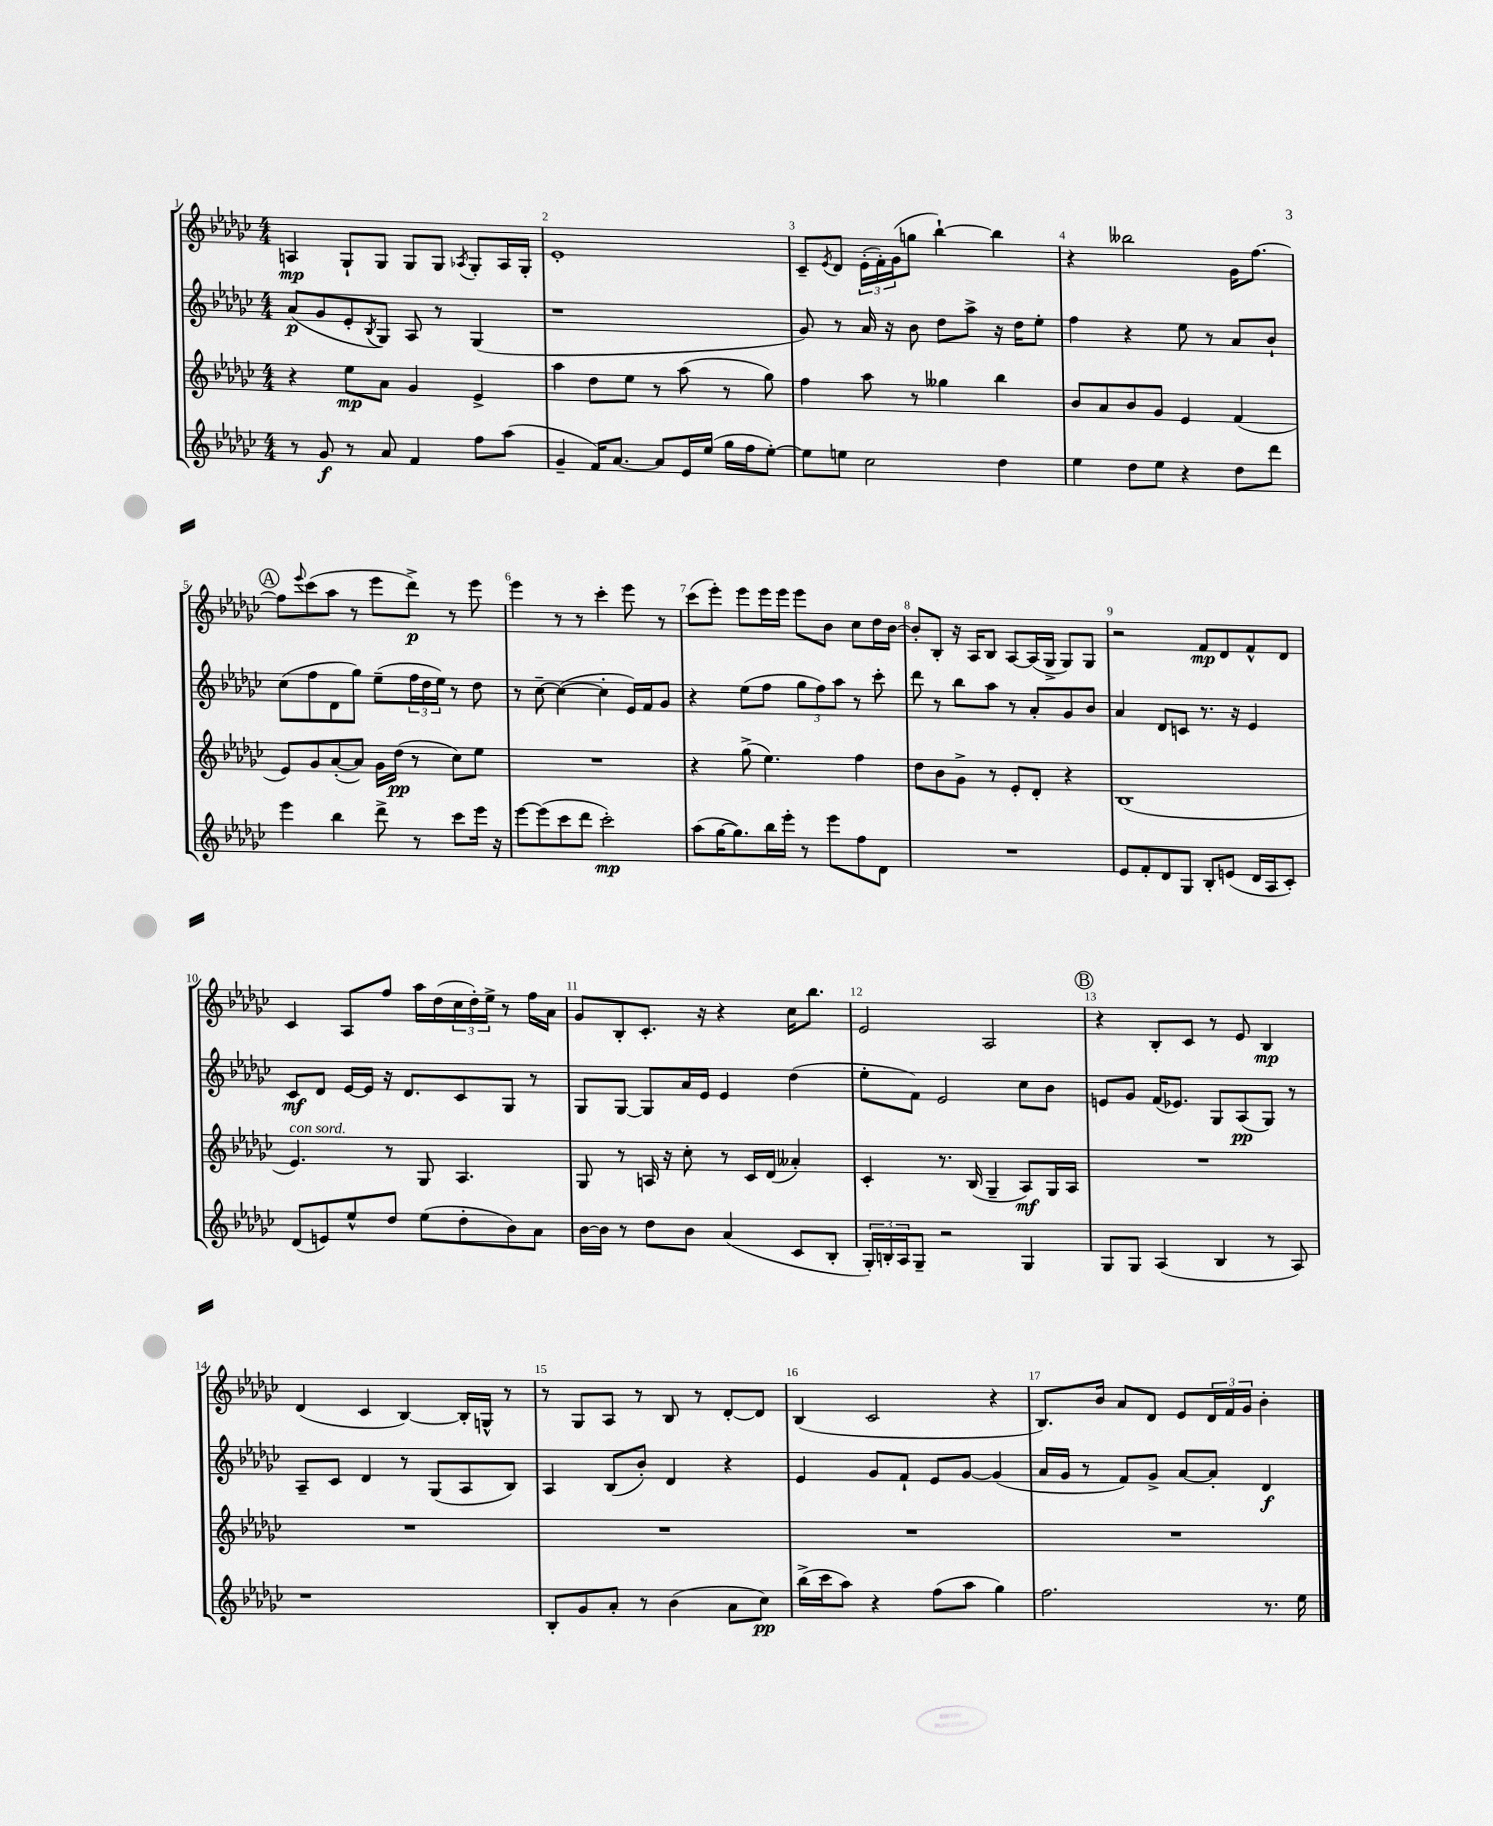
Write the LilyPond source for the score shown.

<<
\new StaffGroup <<
\new Staff = "s0" {
    \clef treble \key ges \major \numericTimeSignature \time 4/4
    a4\mp ges8-! ges8 ges8 ges8 \acciaccatura { aes8 } ges8-. aes16 ges16-. |
    ees'1-. |
    ces'8-- \acciaccatura { ees'8 } des'8 \tuplet 3/2 { ees'16-.( f'16-.) ges'16( } g''8 bes''4~-!) bes''4 |
    r4 beses''2 ges'16 f''8.~ |
    \mark \markup { \circle "A" } f''8 \appoggiatura { ees'''8 } ces'''8( aes''8 r8 ees'''8 des'''8->\p) r8 ees'''8 |
    ees'''4 r8 r8 ces'''4-. ees'''8 r8 |
    ces'''8( ees'''8-.) ees'''8 ees'''16 ees'''16 ees'''8 bes'8 ces''8 des''16 bes'16~ |
    bes'8-. bes8-. r16 aes16 bes8 aes8~ aes16( ges16-> ges8) ges8 |
    r2 f'8\mp des'8 f'8-^ des'8 |
    ces'4 aes8 f''8 aes''16 des''16( \tuplet 3/2 { ces''16 des''16-.) ees''16-> } r8 f''16 aes'16 |
    ges'8 bes8-. ces'8.-. r16 r4 ces''16 bes''8. |
    ees'2 aes2 |
    \mark \markup { \circle "B" } r4 bes8-. ces'8 r8 ees'8 bes4\mp |
    des'4( ces'4 bes4~) bes16-. g16-^ r8 |
    r8 ges8 aes8 r8 bes8 r8 des'8~-. des'8 |
    bes4( ces'2 r4 |
    bes8.) bes'16 aes'8 des'8 ees'8 \tuplet 3/2 { des'16 f'16 ges'16 } bes'4-. \bar "|." |
}
\new Staff = "s1" {
    \clef treble \key ges \major \numericTimeSignature \time 4/4
    aes'8\p( ges'8 ees'8-. \acciaccatura { bes8 } ges8) aes8 r8 ges4( |
    r1 |
    ges'8) r8 aes'16 r16 bes'8 des''8 aes''8-> r16 des''16 ees''8-. |
    f''4 r4 ees''8 r8 aes'8 bes'8-! |
    \mark \markup { \circle "A" } ces''8( f''8 des'8 ges''8) ees''8--( \tuplet 3/2 { f''16 des''16 ees''16) } r8 des''8 |
    r8 ces''8~-- ces''4~( ces''4-. ees'16) f'16 ges'8 |
    r4 ees''8( f''8 \tuplet 3/2 { ges''8 f''8) aes''8 } r8 ces'''8-. |
    des'''8 r8 bes''8 aes''8 r8 aes'8-. ges'8 bes'8 |
    aes'4 des'8 c'8 r8. r16 ees'4 |
    ces'8\mf des'8 ees'16~ ees'16 r16 des'8. ces'8 ges8 r8 |
    ges8 ges8~ ges8 aes'16 ees'16 ees'4 des''4( |
    ees''8-. f'8) ees'2 ces''8 bes'8 |
    \mark \markup { \circle "B" } e'8 ges'8 f'16( ees'8.) ges8 aes8\pp( ges8) r8 |
    aes8-- ces'8 des'4 r8 ges8( aes8 bes8) |
    aes4 bes8( bes'8-.) des'4 r4 |
    ees'4 ges'8 f'8-! ees'8 ges'8~ ges'4( |
    aes'16 ges'16 r8 f'8) ges'8-> aes'8~ aes'8-. des'4\f \bar "|." |
}
\new Staff = "s2" {
    \clef treble \key ges \major \numericTimeSignature \time 4/4
    r4 ees''8\mp aes'8 ges'4 ees'4-> |
    aes''4 des''8 ees''8 r8 aes''8( r8 ges''8) |
    f''4 aes''8 r8 geses''4 bes''4 |
    bes'8 aes'8 bes'8 ges'8 ees'4 f'4( |
    \mark \markup { \circle "A" } ees'8) ges'8 aes'8~-.( aes'8) ges'16 des''16\pp( r8 ces''8) ees''8 |
    R1 |
    r4 ges''8->( ees''4.) f''4 |
    des''8 bes'8 ges'8-> r8 ees'8-. des'8-. r4 |
    bes1( |
    ees'4.^\markup { \italic "con sord." }) r8 ges8 aes4. |
    ges8 r8 a16 r16 ces''8-. r8 ces'16 des'16( aeses'4-.) |
    ces'4-. r8. bes16( ges4-- aes8\mf) ges16 aes16 |
    \mark \markup { \circle "B" } R1 |
    R1 |
    R1 |
    R1 |
    R1 \bar "|." |
}
\new Staff = "s3" {
    \clef treble \key ges \major \numericTimeSignature \time 4/4
    r8 ges'8\f r8 aes'8 f'4 f''8 aes''8( |
    ges'4-- f'16) aes'8.~ aes'8 ees'16 ees''16( ges''16 f''16 ees''8~-.) |
    ees''8 e''8 ces''2 des''4 |
    ees''4 des''8 ees''8 r4 des''8 des'''8 |
    \mark \markup { \circle "A" } ees'''4 bes''4 des'''8-> r8 ces'''8 ees'''16 r16 |
    ees'''8~ ees'''8( ces'''8 des'''8 ces'''2-.\mp) |
    aes''8( ges''16~ ges''8.) bes''16 ees'''16-. r8 ees'''8 f''8 des'8 |
    R1 |
    ees'8 f'8-. des'8 ges8 bes8-. e'8( des'16 aes16 ces'8-.) |
    des'8( e'8) ees''8-^ des''8 ees''8( des''8-. bes'8) aes'8 |
    bes'16~ bes'16 r8 des''8 bes'8 aes'4( ces'8 bes8-. |
    \tuplet 3/2 { ges16-.) b16-. aes16 } ges8-- r2 ges4 |
    \mark \markup { \circle "B" } ges8 ges8 aes4( bes4 r8 aes8) |
    r1 |
    bes8-. ges'8 aes'8-. r8 bes'4( aes'8 ces''8\pp) |
    bes''16->( ces'''16 aes''8) r4 f''8( aes''8 ges''4) |
    f''2. r8. ees''16 \bar "|." |
}
>>
>>
\layout { \context { \Score \override BarNumber.break-visibility = ##(#f #t #t) barNumberVisibility = #all-bar-numbers-visible } }
